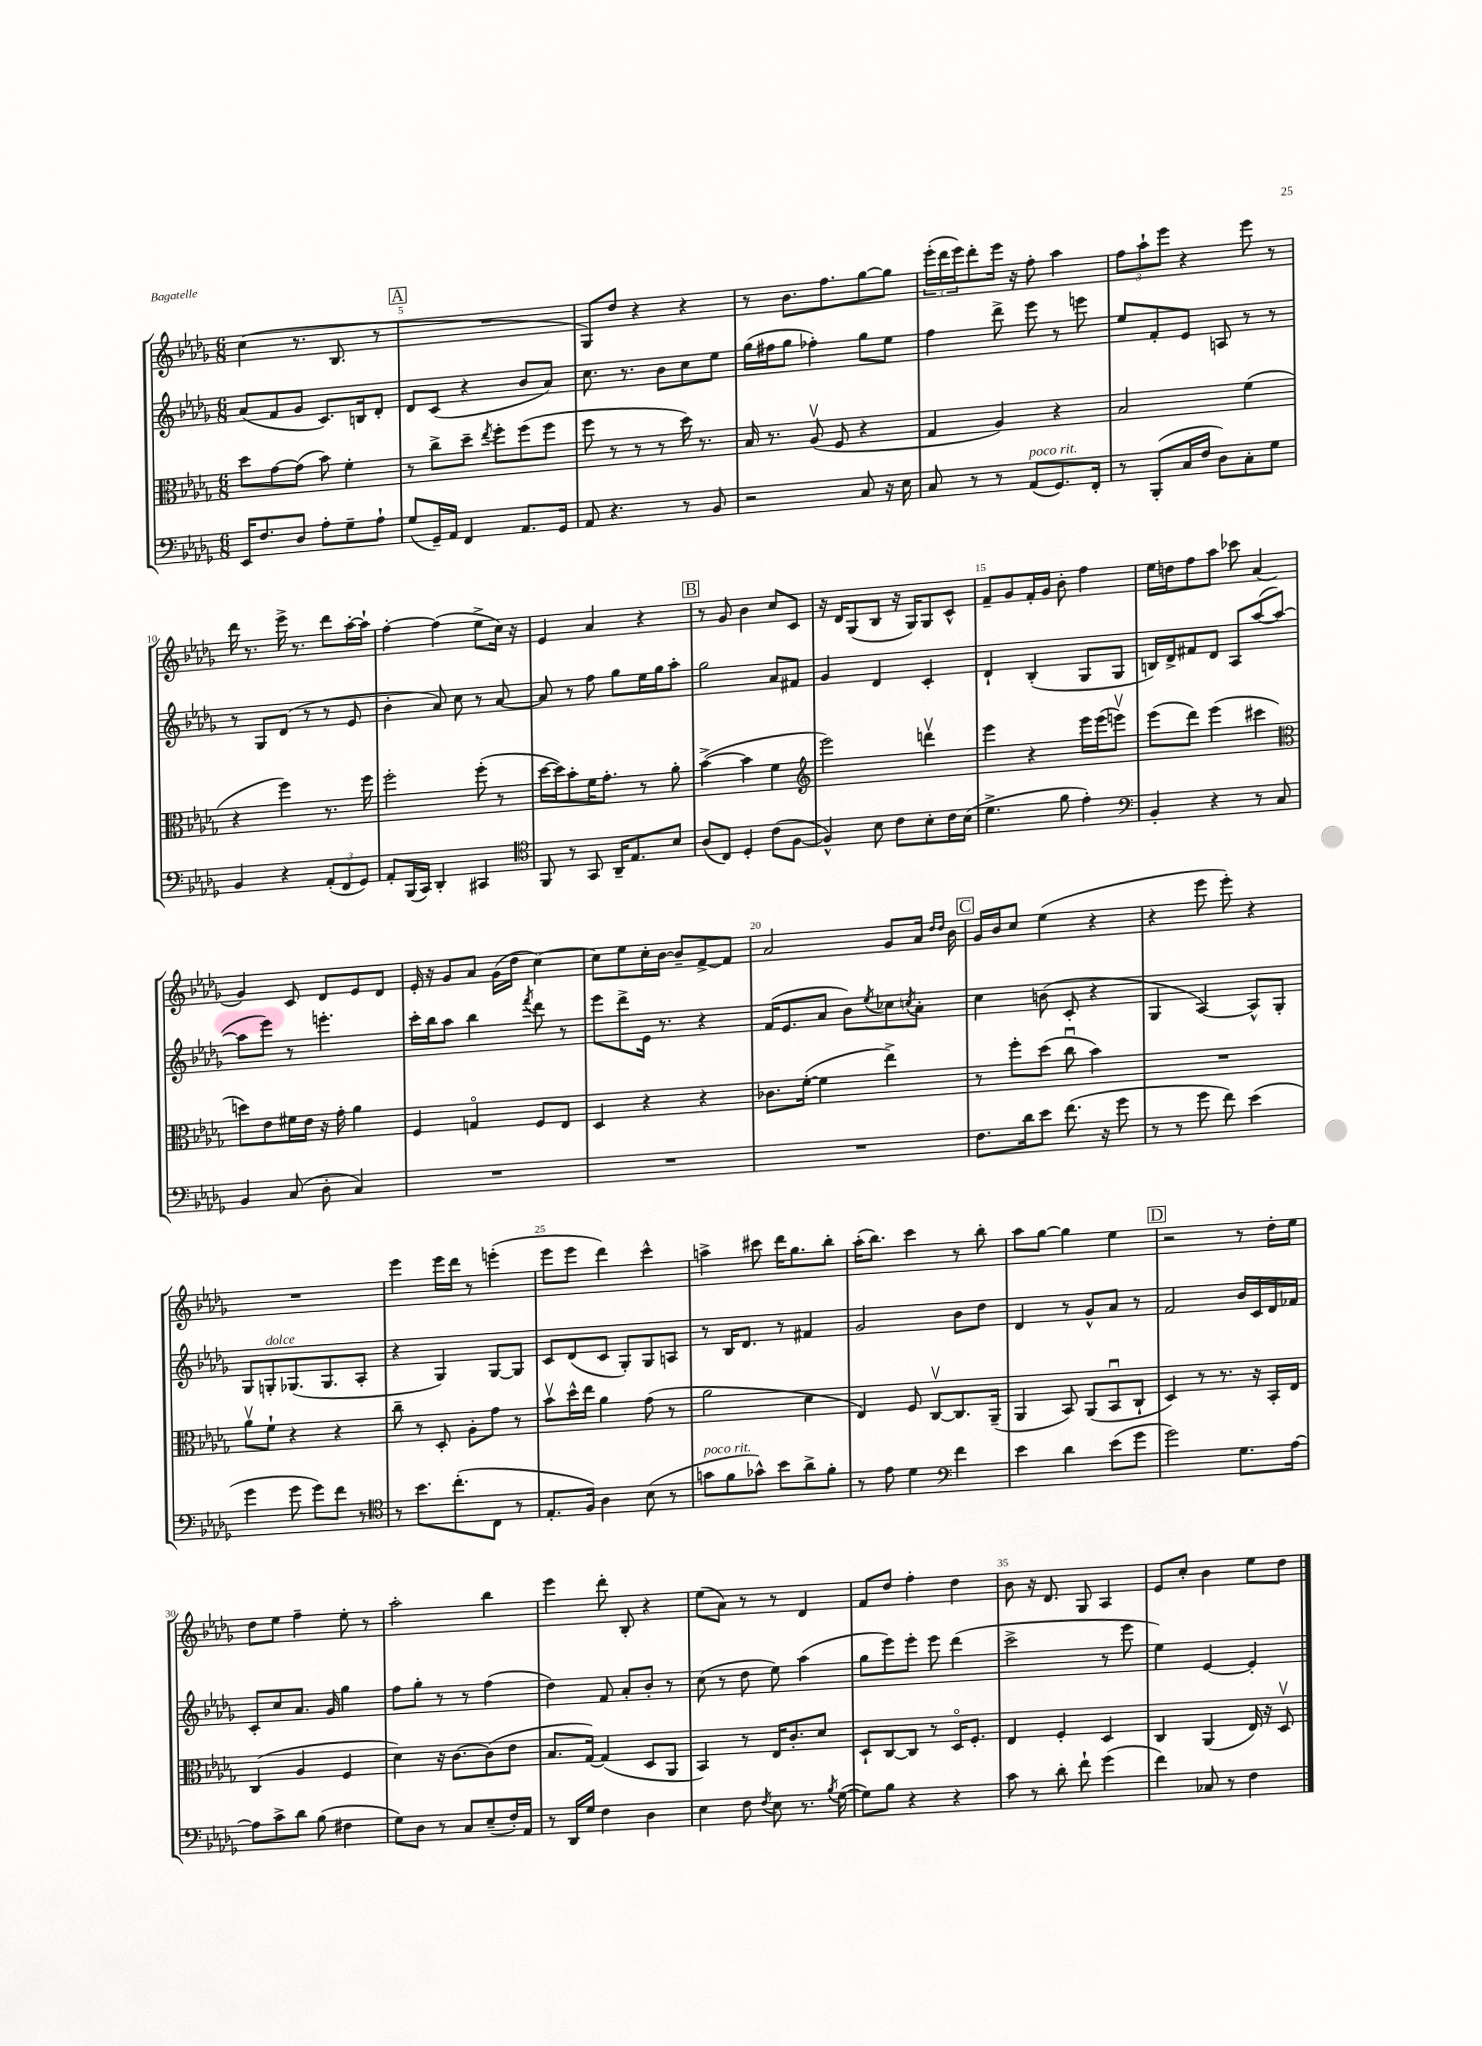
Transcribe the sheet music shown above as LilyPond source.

<<
\new StaffGroup <<
\new Staff = "s0" {
    \clef treble \key des \major \numericTimeSignature \time 6/8
    c''4( r8. bes8. r8 |
    \mark \markup { \box "A" } R2. |
    ges8) des''8 r4 r4 |
    r8 bes'8. f''8. ges''8~ ges''8 |
    \tuplet 3/2 { ees'''16-.( des'''16 ees'''16) } des'''8-. ees'''16 r16 f''8-. aes''4 |
    \tuplet 3/2 { f''8 aes''8-! ees'''8 } r4 ees'''8 r8 |
    des'''16 r8. ees'''16-> r8. des'''8 aes''16~-. aes''16-! |
    f''4~-. f''4( ees''8-> c''16) r16 |
    ees'4 aes'4 r4 |
    \mark \markup { \box "B" } r8 ges'8 bes'4 c''8 c'8 |
    r16 des'16 ges8( bes8 r16 ges16) ges8 c'8-^ |
    f'8-- ges'8 f'16-. ges'16 bes'8-. f''4 |
    ees''16 d''16 f''8 aes''8 ces'''8 aes'4( |
    ges'4) c'8 des'8 ees'8 des'8 |
    ees'16-. r16 ges'8 aes'8 ges'16( des''16 c''4~) |
    c''8 ees''8 c''16-. bes'16~ bes'8-- f'8~-> f'8 |
    aes'2 ges'8 aes'16 \grace { des''16 des''16 } bes'16 |
    \mark \markup { \box "C" } ges'16 bes'16 c''8 ees''4( r4 |
    r4 ees'''8 ees'''8-.) r4 |
    R2. |
    ees'''4 ees'''16 des'''16 r8 e'''4-.( |
    ees'''8 ees'''8 des'''4) c'''4-^ |
    a''4-> cis'''8 des'''16 ges''8. bes''8-. |
    aes''16-.( bes''8.) c'''4 r8 bes''8-. |
    aes''8 ges''8~ ges''4 ees''4 |
    \mark \markup { \box "D" } r2 r8 des''16-. ees''16 |
    des''8 ees''8 f''4-- ees''8-. r8 |
    aes''2-. bes''4 |
    ees'''4 des'''8-. bes8-. r4 |
    ees''8( aes'8) r8 r8 des'4 |
    f'8 des''8 f''4-. des''4 |
    bes'8 r16 des'8. ges8 aes4 |
    ees'8 c''8-. bes'4 ees''8 des''8 \bar "|." |
}
\new Staff = "s1" {
    \clef treble \key des \major \numericTimeSignature \time 6/8
    aes'8( f'8 ges'8 c'8.) b16 des'8-. |
    \mark \markup { \box "A" } des'8 c'8( r4 bes'8 aes'8) |
    c''8. r8. bes'8 c''8 ees''8 |
    ges''16( fis''16 ges''8 fes''4-.) ges''8 ees''8 |
    f''4 des'''8-> ees'''8 r8 e'''8 |
    ees''8 f'8-. ees'8 a8 r8 r8 |
    r8 ges8 des'8( r8 r8 ees'8 |
    bes'4-. aes'8) c''8 r8 aes'8~ |
    aes'8 r8 f''8 ges''8 ees''16 ges''16 aes''8-. |
    \mark \markup { \box "B" } ges''2 aes'8 fis'8 |
    ges'4 des'4 c'4-. |
    des'4-! bes4-.( ges8 ges8 |
    b16) des'16-> fis'8 des'8 aes8 aes''8~( aes''8~ |
    aes''8 ees'''8) r8 e'''4.-. |
    c'''16-. bes''16 aes''8 bes''4 \acciaccatura { f'''8 } des'''8 r8 |
    ees'''8 des'''8-> ees'16 r8. r4 |
    f'16( ees'8. aes'8 bes'8) \acciaccatura { ees''8 } ces''8 \acciaccatura { c''8 } aes'8-. |
    \mark \markup { \box "C" } c''4 b'8( c'8-. r4 |
    ges4 aes4~) aes8-^ ges8-. |
    ges8 g8-.^\markup { \italic "dolce" } ges8.( ges8. aes8-. |
    r4 ges4) ges8~ ges8 |
    c'8 des'8( c'8 ges8-.) ges8 a8 |
    r8 bes16 des'8. r8 fis'4 |
    ges'2 bes'8 des''8 |
    des'4 r8 ges'8-^ aes'8 r8 |
    \mark \markup { \box "D" } f'2 bes'16 c'16 des'16 fes'16 |
    c'8-. c''8 aes'8. ges'16 ges''4 |
    f''8 ges''8-. r8 r8 f''4( |
    des''4) f'8 aes'8-. bes'8-. r8 |
    c''8( r8 des''8 ees''8) aes''4( |
    ges''8 ees'''8) ees'''8-. ees'''8 des'''4( |
    c'''2-> r8 ees'''8 |
    ees''4) ees'4~ ees'4-. \bar "|." |
}
\new Staff = "s2" {
    \clef alto \key des \major \numericTimeSignature \time 6/8
    des''8 ges'8~ ges'8( bes'8) f'4-. |
    \mark \markup { \box "A" } r8 c''8-> des''8-- \acciaccatura { ees''8 } f''8-. f''8( f''8 |
    f''8 r8 r8 r8 des''16) r8. |
    bes16 r8. aes8\upbow( f8 r4 |
    ges4 aes4) r4 |
    bes2 f'4( |
    r4 f''4) r8. f''16 |
    f''2-. f''8-.( r8 |
    des''16~ des''16) bes'8-. f'16 ges'8.-. r8 aes'8-. |
    \mark \markup { \box "B" } bes'4~->( bes'4 f'4 |
    \clef treble ees'''2) d'''4\upbow |
    ees'''4 r4 ees'''16 ees'''16( e'''8\upbow) |
    ees'''8( des'''8) ees'''4( cis'''4 |
    \clef alto d''8) ees'8 fis'16 ees'16 r16 ges'16-. aes'4 |
    f4 g4\flageolet f8 ees8 |
    des4 r4 r4 |
    ces'8. f'16~-.( f'4 ees''4->) |
    \mark \markup { \box "C" } r8 f''8-. des''8( c''8\downbow bes'4) |
    R2. |
    aes'8\upbow f'8-! r4 r4 |
    c''8-- r8 des8-. aes8-. ges'8 r8 |
    bes'8\upbow des''16-^ ees''16 aes'4 ges'8( r8 |
    aes'2 des'4 |
    ees4) f8 c8~\upbow c8. aes,16--( |
    aes,4 bes,8) aes,8( bes,8\downbow c8-! |
    \mark \markup { \box "D" } des4) r8 r8. r16 bes,16-. ees16 |
    c4( aes4 f4 |
    des'4) r16 c'8.~ c'8( ees'8 |
    bes8. ges16~) ges4( des8 aes,8 |
    bes,4) r8 ees16 c'8.-. des'8 |
    des8-! c8~ c8 r8 des16\flageolet f8.-. |
    ees4 f4-. des4 |
    c4 aes,4( ees16) r16 des8\upbow \bar "|." |
}
\new Staff = "s3" {
    \clef bass \key des \major \numericTimeSignature \time 6/8
    ees,16 f8. des8 aes8-. ges8-- aes8-! |
    \mark \markup { \box "A" } ges8( ges,16--) aes,16 f,4 aes,8. ges,16 |
    aes,8 r4. r8 bes,8 |
    r2 c8 r16 ees16 |
    c8 r8 r8 aes,8^\markup { \italic "poco rit." }( ges,8.) f,16-. |
    r8 bes,,8-.( c16 f16 des8) c8-. ges8 |
    bes,4 r4 \tuplet 3/2 { aes,8-.( f,8 ges,8) } |
    aes,8-. bes,,16( c,16) des,4-. cis,4 |
    \clef tenor f,8 r8 ges,8 aes,16-- ees8. bes8 |
    \mark \markup { \box "B" } aes8( c8) des4-. c'8( f8~ |
    f4-^) bes8 c'8 bes8-. c'16 bes16( |
    des'4.-> f'8 ees'4-.) |
    \clef bass bes,4-. r4 r8 c8 |
    bes,4 c8( des8-. c4) |
    R2. |
    R2. |
    R2. |
    \mark \markup { \box "C" } f8. des'16 ees'8 f'8.( r16 ges'8 |
    r8 r8 ges'8 f'8) ees'4( |
    ges'4 ges'8 ges'8) f'8 r8 |
    \clef tenor r8 bes'8. c''8.-.( c8 r8 |
    ees8.-. f16) aes4 bes8( r8 |
    g'8^\markup { \italic "poco rit." } f'8 ges'8-^) bes'8 aes'8-> f'8-. |
    r8 ees'8 des'4 \clef bass f'4 |
    ees'4 des'4 ees'8( ges'8 |
    \mark \markup { \box "D" } ges'2) ges8. aes16~ |
    aes8 c'8-> des'8 bes8( fis4 |
    ges8) des8 r8 c8 ees8--( f16-.) aes,16 |
    r8 des,16 ges16 f4 des4 |
    ees4 f8 \acciaccatura { f8 } ees8 r8. \acciaccatura { bes8 } ges16~( |
    ges8) bes8 r4 r4 |
    c'8 r8 des'8-. f'8-! ges'4( |
    f'4) ces8 r8 f4 \bar "|." |
}
>>
>>
\layout { \context { \Score currentBarNumber = #4 \override BarNumber.break-visibility = ##(#f #t #t) barNumberVisibility = #(every-nth-bar-number-visible 5) } }
